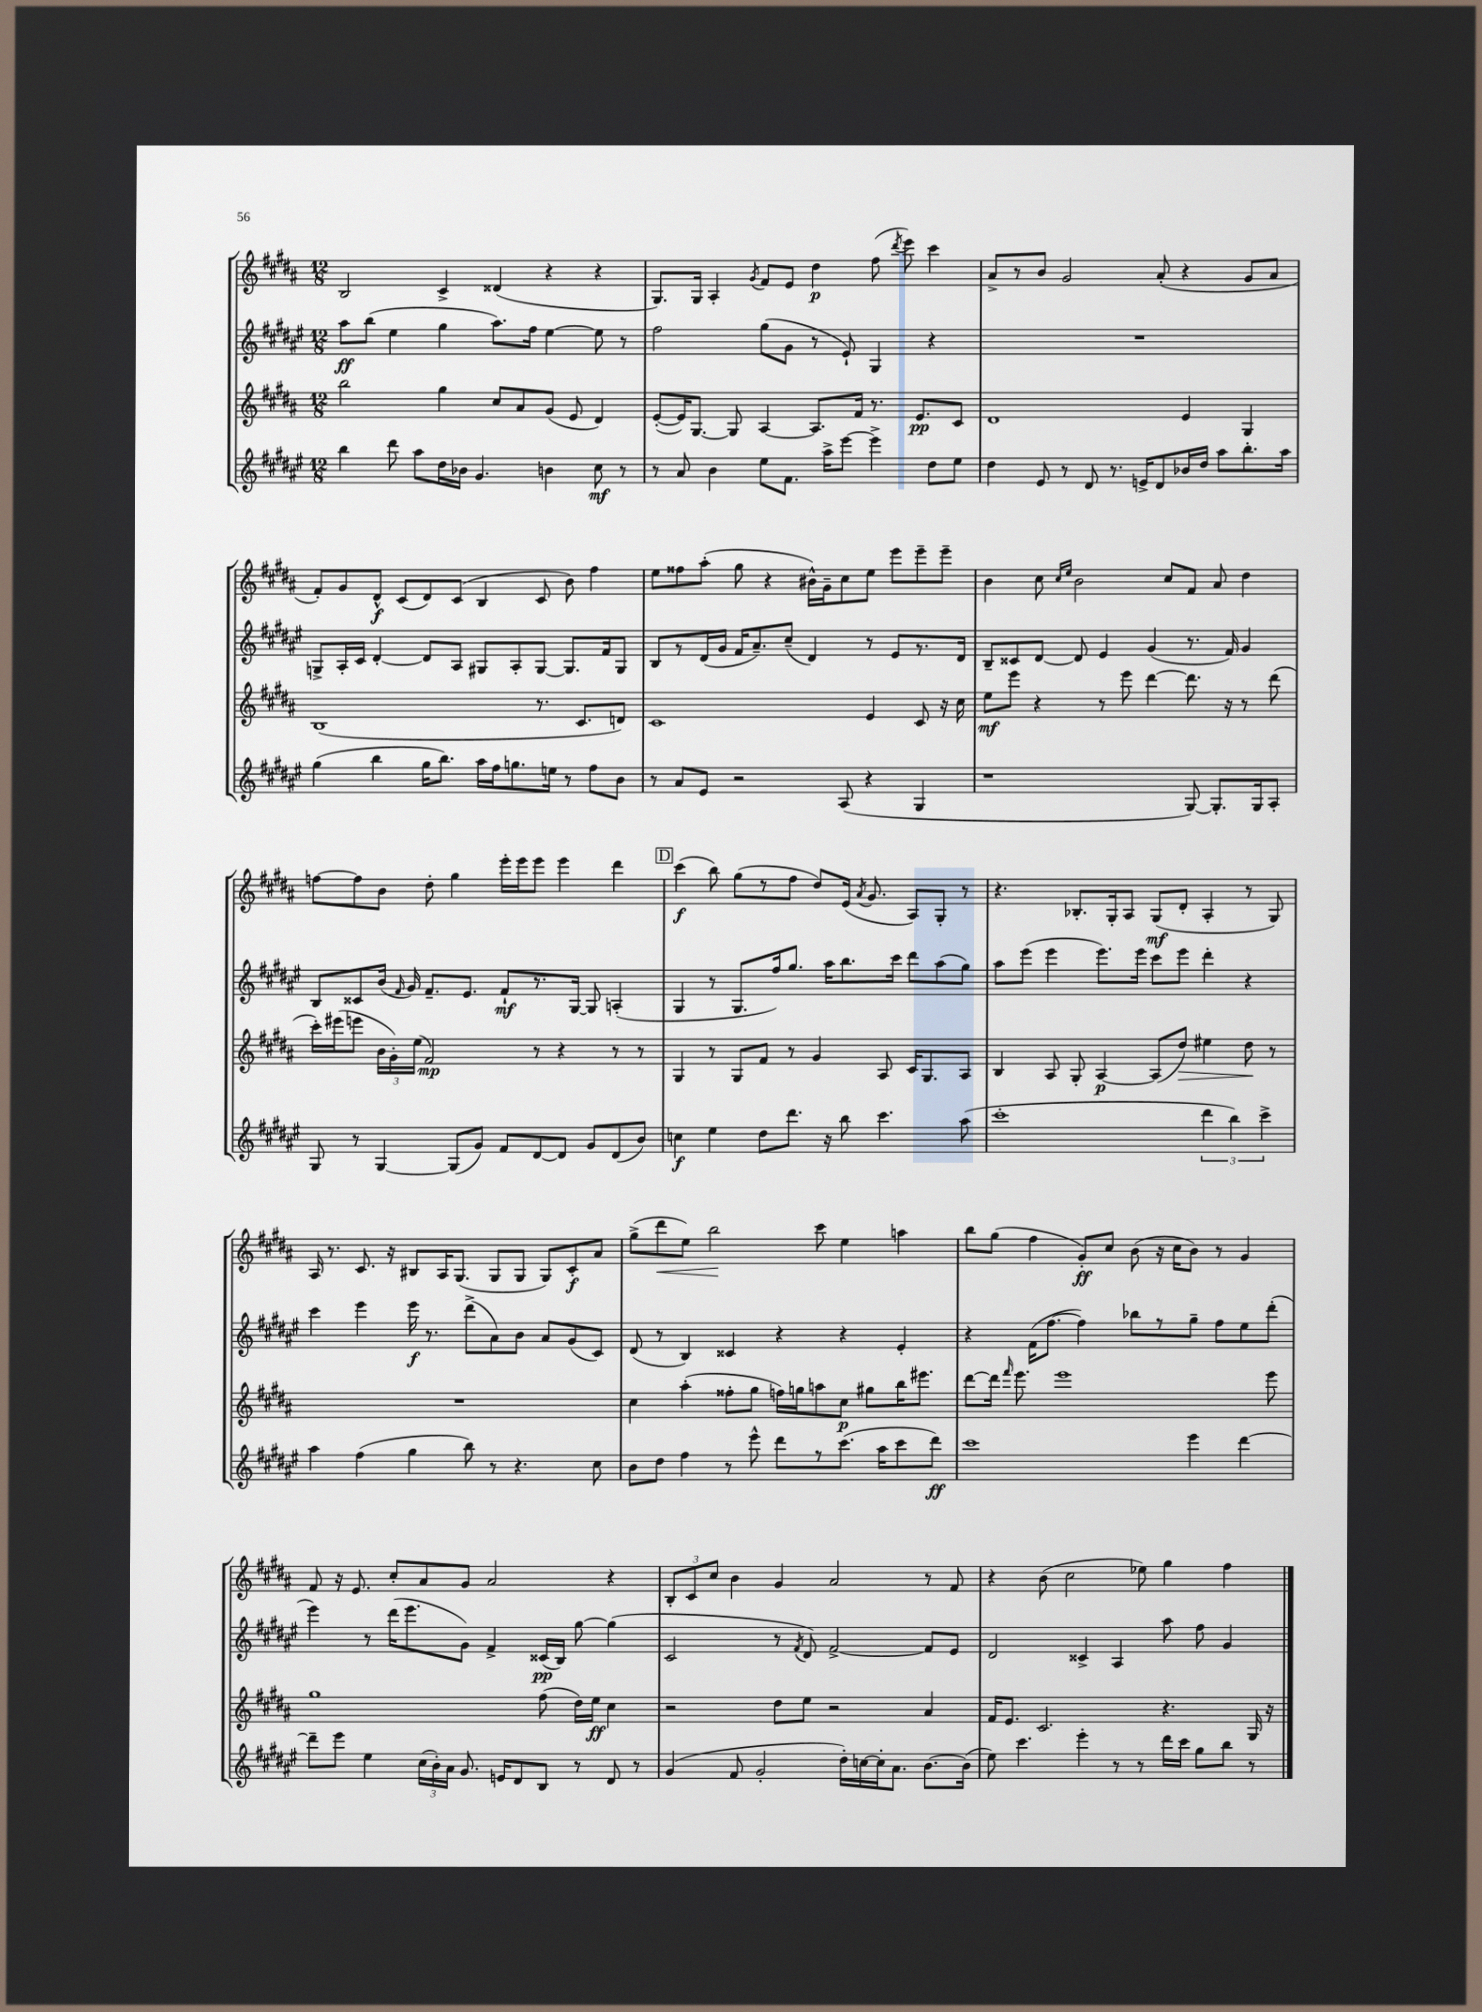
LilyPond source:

<<
\new StaffGroup <<
\new Staff = "s0" {
    \clef treble \key b \major \numericTimeSignature \time 12/8
    \autoBeamOff b2 cis'4-> disis'4( r4 r4 |
    gis8.[) gis16] ais4-. \acciaccatura { gis'8 } fis'8[ e'8] dis''4\p fis''8( \acciaccatura { dis'''8 } e'''8) cis'''4 |
    ais'8[-> r8 b'8] gis'2 ais'8-.( r4 gis'8[ ais'8] |
    fis'8[-.) gis'8 dis'8]-^\f cis'8[( dis'8) cis'8]( b4 cis'8 b'8) fis''4 |
    e''8[ fisis''8 ais''8]-.( gis''8 r4 bis'16[-^) gis'16-- cis''8 e''8] e'''8[ e'''8-- e'''8]-- |
    b'4 cis''8 \grace { cis''16[ e''16] } b'2 cis''8[ fis'8] ais'8 dis''4 |
    f''8[~ f''8 b'8] dis''8-. gis''4 e'''16[-. e'''16 e'''8] e'''4 dis'''4 |
    \mark \markup { \box "D" } cis'''4\f( b''8) gis''8[( r8 fis''8] dis''8[) e'16]( \acciaccatura { ais'8 } gis'8. ais8[) gis8]-. r8 |
    r4. bes8.[-. gis16-. ais8] gis8[\mf( dis'8]-. ais4-. r8 gis8) |
    ais16 r8. cis'8. r16 bis8[ ais16 gis8.]( gis8[ gis8] gis8[) cis'8-.\f ais'8] |
    gis''8[->( dis'''8\< e''8]) b''2\! cis'''8 e''4 a''4 |
    b''8[ gis''8]( fis''4 gis'8[-.\ff) cis''8] b'8( r16 cis''16[ b'8]) r8 gis'4 |
    fis'8 r16 e'8. cis''8[-. ais'8 gis'8] ais'2 r4 |
    \tuplet 3/2 { b8[-. cis'8 cis''8] } b'4 gis'4 ais'2 r8 fis'8 |
    r4 b'8( cis''2 ees''8) gis''4 fis''4 \bar "|." |
}
\new Staff = "s1" {
    \clef treble \key fis \major \numericTimeSignature \time 12/8
    \autoBeamOff ais''8[\ff b''8]( eis''4 gis''4 ais''8.[) fis''16] eis''4~ eis''8 r8 |
    fis''2 gis''8[( gis'8] r8 eis'8-!) gis4 r4 |
    R1. |
    g8[-> ais16-. cis'16] dis'4~-. dis'8[ ais8] gis8[ ais8-. gis8]~ gis8.[ fis'16 gis8] |
    b8[ r8 dis'16( gis'16] fis'16[ ais'8.--) cis''8]--( dis'4) r8 eis'8[ r8. dis'16] |
    b8[-- cisis'8 dis'8]~ dis'8 eis'4 gis'4( r8. fis'16) gis'4 |
    b8[ cisis'8 b'16]( \grace { fis'16 } gis'16) fis'8.[-- eis'8.] fis'8[-!\mf r8. gis16]~ gis8 a4-.( |
    \mark \markup { \box "D" } gis4 r8 gis8.[ fis''16) gis''8.] ais''16[ b''8. cis'''16] dis'''8[ ais''8( gis''8]) |
    ais''8[ eis'''8]( eis'''4 eis'''8.[) eis'''16] cis'''8[ eis'''8] dis'''4-. r4 |
    cis'''4 eis'''4 eis'''16\f r8. dis'''8[->( ais'8) b'8] ais'8[ gis'8( cis'8]) |
    dis'8( r8 b4) cisis'4 r4 r4 eis'4-. |
    r4 fis'16[( fis''8.]~ fis''4) bes''8[ r8 gis''8]-- fis''8[ eis''8 dis'''8]-.( |
    eis'''4) r8 dis'''16[( eis'''8. gis'8]) fis'4-> cisis'16[\pp( b16]) gis''8~ gis''4( |
    cis'2 r8 \acciaccatura { fis'8 } dis'8) fis'2~-> fis'8[ eis'8] |
    dis'2 cisis'4-> ais4 ais''8 fis''8 gis'4 \bar "|." |
}
\new Staff = "s2" {
    \clef treble \key b \major \numericTimeSignature \time 12/8
    \autoBeamOff b''2 gis''4 cis''8[ ais'8 gis'8]( e'8 dis'4) |
    e'8[~-.( e'16) gis8.]~ gis8 ais4~ ais8.[ fis'16] r8. e'8.[\pp cis'8] |
    dis'1 e'4 gis4 |
    b1( r8. cis'8.[ d'8]) |
    cis'1 e'4 cis'8 r16 cis''16 |
    e''8[\mf e'''8] r4 r8 e'''8 dis'''4~ dis'''8. r16 r8 dis'''8( |
    cis'''16[-.) eis'''16( e'''8] \tuplet 3/2 { b'16[ gis'16-.) e''16]( } fis'2\mp) r8 r4 r8 r8 |
    \mark \markup { \box "D" } gis4 r8 gis8[ fis'8] r8 gis'4 ais8 cis'16[ gis8. ais8] |
    b4 ais8 gis8-. ais4~\p ais8[( dis''8]\>) eis''4 dis''8\! r8 |
    R1. |
    cis''4 ais''4-.( fisis''8[-. gis''8] f''16[) g''16 a''8 cis''8]\p gis''8[ b''16 eis'''8.] |
    dis'''8[~ dis'''16] \grace { fis'''16 } e'''8. e'''1 e'''8 |
    gis''1 fis''8( dis''16[) e''16]\ff cis''4 |
    r2 dis''8[ e''8] r2 ais'4 |
    fis'16[ e'8.] cis'2. r4. gis16 r16 \bar "|." |
}
\new Staff = "s3" {
    \clef treble \key fis \major \numericTimeSignature \time 12/8
    \autoBeamOff b''4 dis'''8 ais''8[ dis''16 bes'16] gis'4. b'4 cis''8\mf r8 |
    r8 ais'8 b'4 eis''8[ fis'8.] ais''16[-> eis'''8]~ eis'''4-> dis''8[ eis''8] |
    dis''4 eis'8 r8 dis'8 r8. e'16[-> dis'8 bes'16 dis''16] ais''8[ b''8.-. ais''16] |
    gis''4( b''4 gis''16[ b''8.]) ais''16[ fis''16 g''8. e''16] r8 fis''8[ b'8] |
    r8 ais'8[ eis'8] r2 ais8( r4 gis4 |
    r1 gis8~) gis8.[-. gis16 ais8]-. |
    gis8 r8 gis4~ gis8[( gis'8]) fis'8[ dis'8~ dis'8] gis'8[ dis'8( b'8]) |
    \mark \markup { \box "D" } c''4\f eis''4 dis''8[ dis'''8.] r16 b''8 cis'''4. ais''8( |
    cis'''1-. \tuplet 3/2 { dis'''4 b''4) cis'''4-> } |
    ais''4 fis''4( gis''4 b''8) r8 r4. cis''8 |
    b'8[ dis''8] fis''4 r8 eis'''8-^ dis'''8[ r8 cis'''8.]( ais''16[ cis'''8 dis'''8]\ff) |
    cis'''1 eis'''4 dis'''4~ |
    dis'''8[-- eis'''8] eis''4 \tuplet 3/2 { cis''16[( b'16-.) ais'16] } gis'8. e'16[ dis'8 b8] r8 dis'8 r8 |
    gis'4( fis'8 gis'2-. dis''16[-.) c''16~ c''16-. ais'8.] b'8.[~ b'16]( |
    eis''8) cis'''4. eis'''4-. r8 r8 dis'''16[ cis'''16] gis''8[ b''8] r8 \bar "|." |
}
>>
>>
\layout { \context { \Score \remove "Bar_number_engraver" } }
